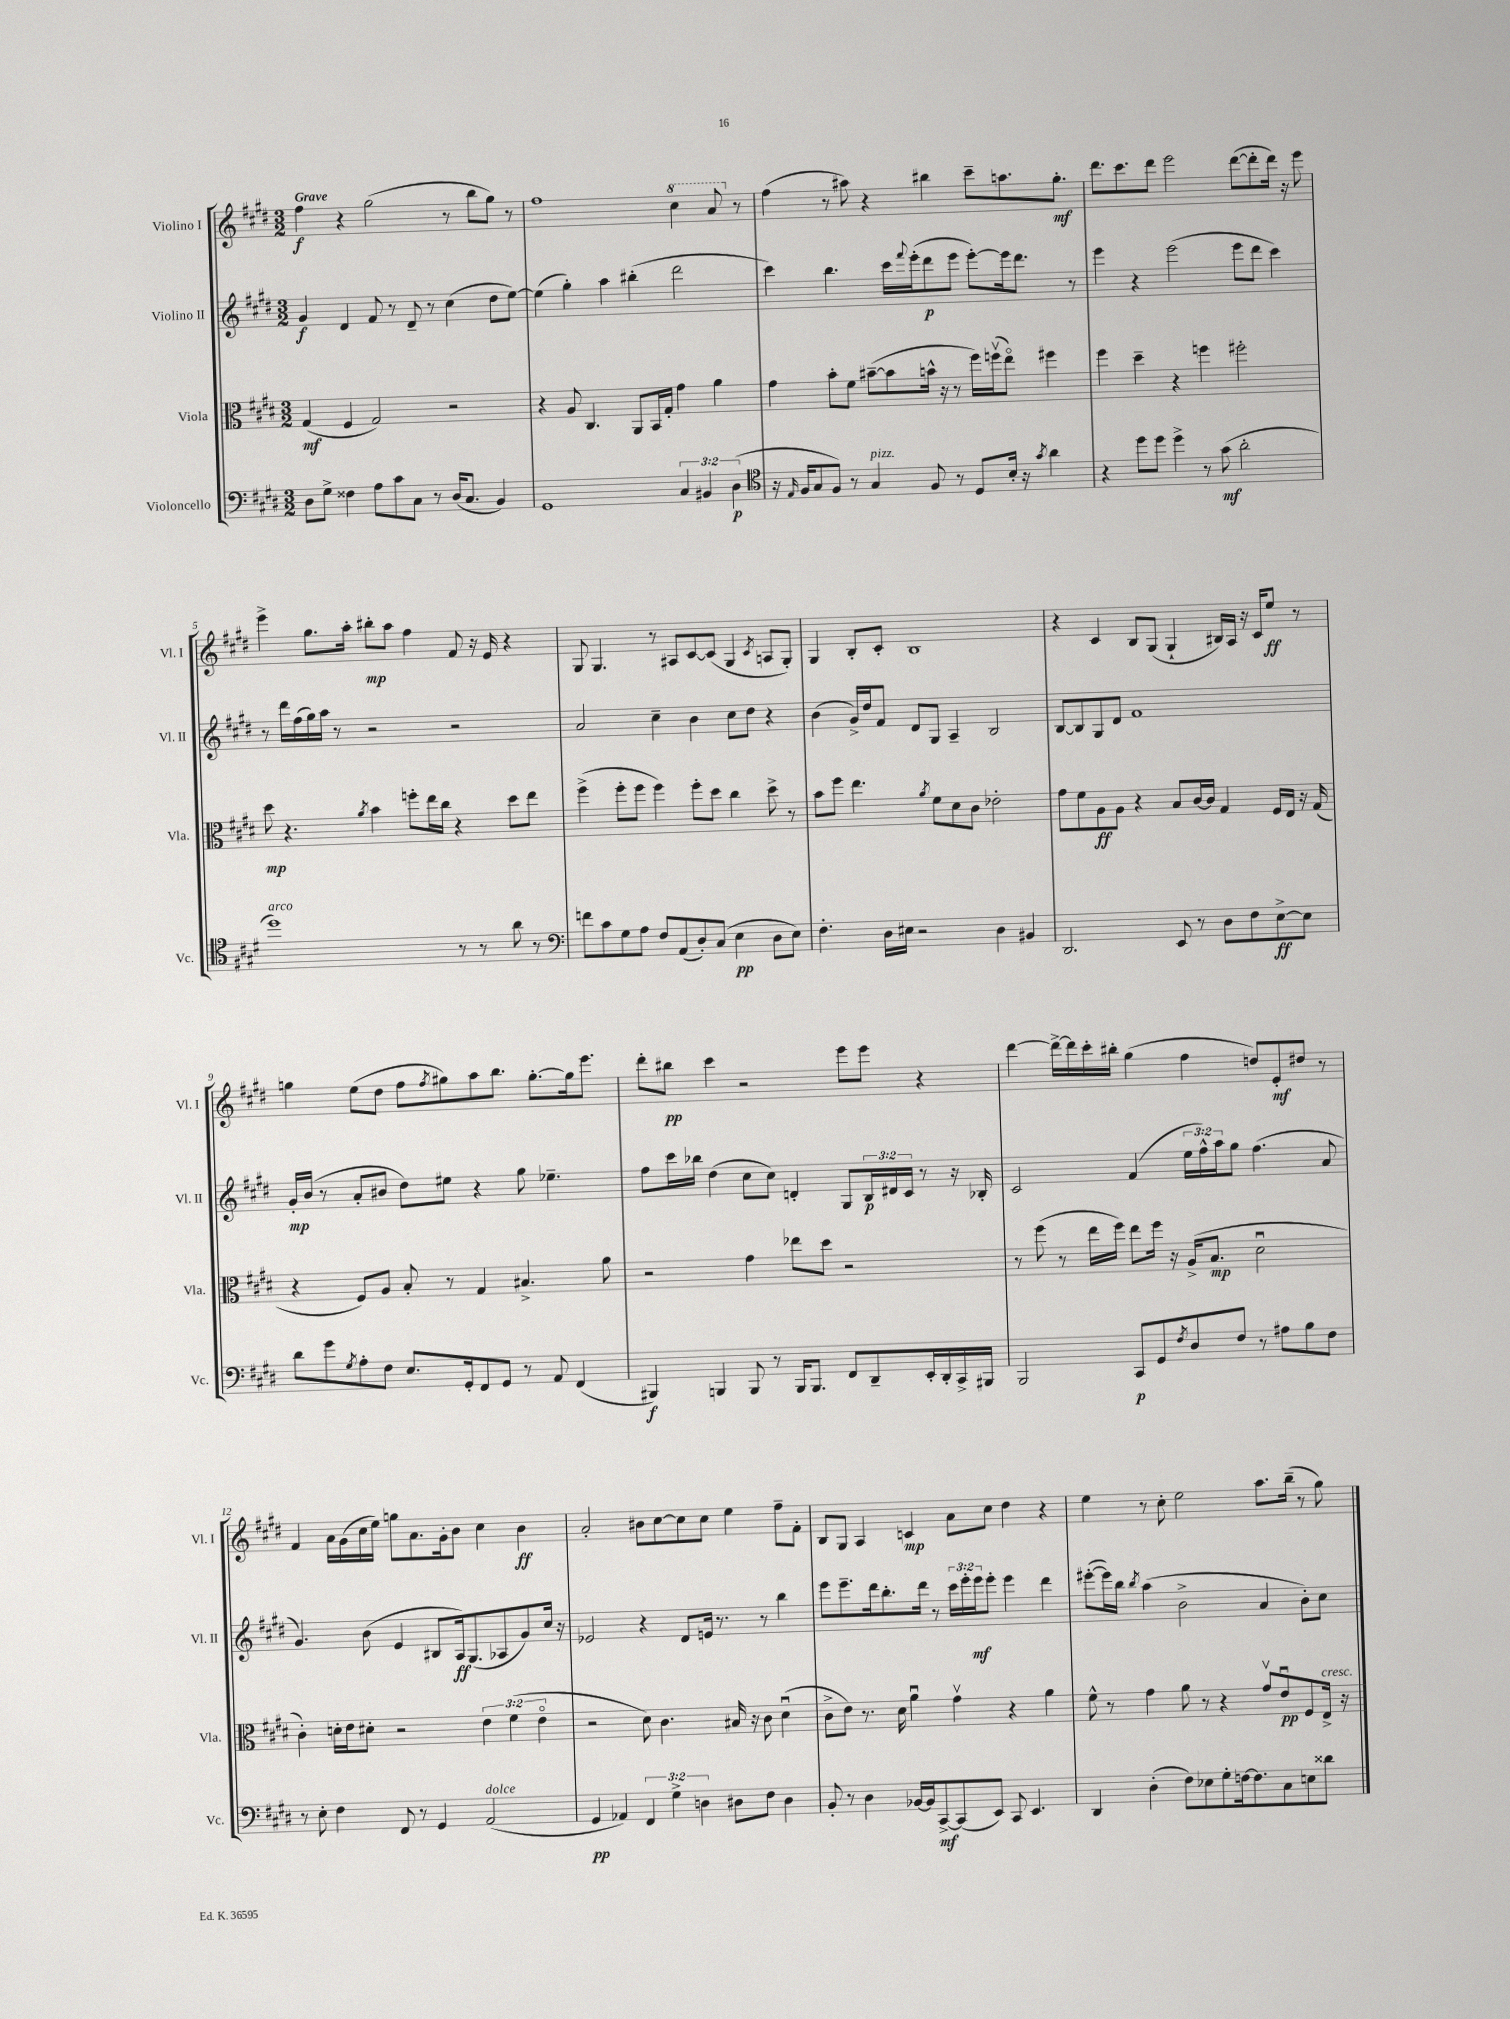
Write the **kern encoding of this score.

**kern	**dynam	**kern	**dynam	**kern	**dynam	**kern	**dynam
*part4	*part4	*part3	*part3	*part2	*part2	*part1	*part1
*staff4	*staff4	*staff3	*staff3	*staff2	*staff2	*staff1	*staff1
*I"Violoncello	*	*I"Viola	*	*I"Violino II	*	*I"Violino I	*
*I'Vc.	*	*I'Vla.	*	*I'Vl. II	*	*I'Vl. I	*
*clefF4	*	*clefC3	*	*clefG2	*	*clefG2	*
*k[f#c#g#d#]	*	*k[f#c#g#d#]	*	*k[f#c#g#d#]	*	*k[f#c#g#d#]	*
*M3/2	*	*M3/2	*	*M3/2	*	*M3/2	*
=1	=1	=1	=1	=1	=1	=1	=1
!	!	!	!	!	!	!LO:TX:a:B:t=Grave	!
8D#\L	.	(4G#/	mf	4g#/	f	4ff#\	f
8G#^\J	.	.	.	.	.	.	.
4F##X\	.	4F#/	.	4d#/	.	4r	.
8A\L	.	2G#/)	.	8f#/	.	(2gg#\	.
8c#\	.	.	.	8r	.	.	.
8C#\J	.	.	.	8d#~/	.	.	.
8r	.	.	.	8r	.	.	.
(16D#/KL	.	2r	.	(4cc#\	.	8r	.
8.C#/J	.	.	.	.	.	.	.
.	.	.	.	.	.	8bb\L	.
4BB/)	.	.	.	8dd#\L	.	8gg#\J)	.
.	.	.	.	[8ee\J)	.	8r	.
=2	=2	=2	=2	=2	=2	=2	=2
1GG#	.	4r	.	(4ee\]	.	1ff#	.
.	.	8A/	.	4gg#'\)	.	.	.
.	.	4.C#/	.	.	.	.	.
.	.	.	.	4aa\	.	.	.
.	.	8AA/L	.	(4bb#X'\	.	.	.
.	.	16BB/L	.	.	.	.	.
.	.	16G#'/JJ	.	.	.	.	.
*	*	*	*	*	*	*8va	*
6C#/	.	4g#\	.	2ddd#\	.	4ccc#\	.
6BB#X/	.	.	.	.	.	.	.
.	.	4a\	.	.	.	8aa/	.
(6D#\	p	.	.	.	.	.	.
*	*	*	*	*	*	*X8va	*
.	.	.	.	.	.	8r	.
=3	=3	=3	=3	=3	=3	=3	=3
*clefC4	*	*	*	*	*	*	*
16r	.	4g#\	.	4ccc#\)	.	(4ff#\	.
16qqE/	.	.	.	.	.	.	.
16F#/KL	.	.	.	.	.	.	.
8G#/	.	.	.	.	.	.	.
8F#/J)	.	8b'\L	.	4.bb\	.	8r	.
8r	.	8f#\J	.	.	.	8aa#X\)	.
!LO:TX:a:i:t=pizz.	!	!	!	!	!	!	!
4G#/	.	([8b#X~\L	.	.	.	4r	.
.	.	8b#\]	.	16ccc#\LL	.	.	.
.	.	.	.	8qqfff#/	.	.	.
.	.	.	.	(16eee'\J	.	.	.
8F#/	.	16bn^^\Jk	.	8ddd#\	p	4bb#X\	.
.	.	16r	.	.	.	.	.
8r	.	8r	.	8eee\J	.	.	.
8D#/L	.	16ff#\LL)	.	[8eee'\L)	.	8ccc#~\L	.
.	.	(16ffnv\J	.	.	.	.	.
16B'/Jk	.	8ee\J)	.	16eee\k]	.	8.aan\	.
16r	.	.	.	8.ddd#\J	.	.	.
8qg#/	.	.	.	.	.	.	.
4a\	.	4ff#X\	.	.	.	.	.
.	.	.	.	.	.	8.gg#'\J	mf
.	.	.	.	8r	.	.	.
=4	=4	=4	=4	=4	=4	=4	=4
4r	.	4ff#\	.	4eee\	.	8.ddd#\L	.
.	.	.	.	.	.	8.ccc#\	.
8dd#\L	.	4dd#~\	.	4r	.	.	.
8dd#\J	.	.	.	.	.	8ddd#\J	.
4dd#^\	.	4r	.	(2eee\	.	2eee\	.
8r	.	4ffn\	.	.	.	.	.
(8g#\	mf	.	.	.	.	.	.
2a'\	.	2ff#X'\	.	8eee\L	.	([8ddd#\L	.
.	.	.	.	8ddd#\J	.	8ddd#'\]	.
.	.	.	.	4ccc#\)	.	16ddd#\Jk)	.
.	.	.	.	.	.	16r	.
.	.	.	.	.	.	8eee\	.
!!LO:LB:g=z
=5	=5	=5	=5	=5	=5	=5	=5
!LO:TX:a:i:t=arco	!	!	!	!	!	!	!
1dd#)	.	8dd#\	mp	8r	.	4eee^\	.
.	.	4.r	.	16ddd#\LL	.	.	.
.	.	.	.	(16ff#\	.	.	.
.	.	.	.	16gg#\)	.	8.gg#\L	.
.	.	.	.	16aa\JJ	.	.	.
.	.	.	.	8r	.	.	.
.	.	.	.	.	.	16aa'\Jk	.
.	.	8qa/	.	.	.	.	.
.	.	4b\	.	2r	.	8bb#X'\L	mp
.	.	.	.	.	.	8aa\J	.
.	.	8ffn'\L	.	.	.	4ff#\	.
.	.	16ee\L	.	.	.	.	.
.	.	16cc#\JJ	.	.	.	.	.
8r	.	4r	.	2r	.	8f#/	.
8r	.	.	.	.	.	16r	.
.	.	.	.	.	.	16e/	.
8a\	.	8dd#\L	.	.	.	4r	.
8r	.	8ee\J	.	.	.	.	.
=6	=6	=6	=6	=6	=6	=6	=6
*clefF4	*	*	*	*	*	*	*
8fn\L	.	(4ff#^\	.	2a/	.	8G#/	.
8c#\	.	.	.	.	.	4.G#/	.
8G#\	.	8ff#'\L	.	.	.	.	.
8A\J	.	8ff#\J	.	.	.	.	.
8F#/L	.	4ff#\)	.	4cc#~\	.	8r	.
(8AA/	.	.	.	.	.	8A#X/L	.
8D#'/)	.	8ff#'\L	.	4b\	.	[8c#/	.
(8C#/J	.	8dd#\J	.	.	.	(8c#/J]	.
4E\	pp	4cc#\	.	8cc#\L	.	4G#/	.
.	.	.	.	8dd#\J	.	.	.
.	.	.	.	.	.	8qc#/	.
8D#\L	.	8dd#^\	.	4r	.	8An/L	.
8E\J)	.	8r	.	.	.	8G#'/J)	.
=7	=7	=7	=7	=7	=7	=7	=7
4.F#'\	.	8b\L	.	(4b\	.	4G#/	.
.	.	8ff#\J	.	.	.	.	.
.	.	4.ee\	.	16g#^/LL)	.	8B'/L	.
.	.	.	.	16dd#/J	.	.	.
16D#\LL	.	.	.	8f#/J	.	8c#'/J	.
16E#X\JJ	.	.	.	.	.	.	.
2r	.	.	.	8d#/L	.	1B	.
.	.	8qa/	.	.	.	.	.
.	.	8f#\L	.	8G#/J	.	.	.
.	.	8d#\	.	4A~/	.	.	.
.	.	8c#\J	.	.	.	.	.
4D#\	.	2e-X'\	.	2B/	.	.	.
4BB#X/	.	.	.	.	.	.	.
=8	=8	=8	=8	=8	=8	=8	=8
2.DD#/	.	8g#\L	.	[8B/L	.	4r	.
.	.	8f#\	.	8B/]	.	.	.
.	.	8A\	ff	8G#/	.	4c#/	.
.	.	8A\J	.	8d#/J	.	.	.
.	.	4r	.	1f#	.	8B/L	.
.	.	.	.	.	.	(8G#/J	.
8EE/	.	8B/L	.	.	.	4G#`/	.
8r	.	[16c#/L	.	.	.	.	.
.	.	16c#/JJ]	.	.	.	.	.
8D#\L	.	4G#/	.	.	.	16B#X/LL)	.
.	.	.	.	.	.	16A/JJ	.
8F#\	.	.	.	.	.	16r	.
.	.	.	.	.	.	16c#/KL	.
[8E^\	ff	16F#/LL	.	.	.	8ee/J	ff
.	.	16E/JJ	.	.	.	.	.
8E\J]	.	16r	.	.	.	8r	.
.	.	(16G#/	.	.	.	.	.
!!LO:LB:g=z
=9	=9	=9	=9	=9	=9	=9	=9
8d#\L	.	4r	.	16g#'/LL	mp	4ggn\	.
.	.	.	.	(16b/JJ	.	.	.
8g#\	.	.	.	8r	.	.	.
8qG#/	.	.	.	.	.	.	.
8A'\	.	8F#/L)	.	8a'/L	.	(8ee\L	.
8F#\J	.	8A/J	.	8b#X/J	.	8dd#\J	.
8.E/L	.	8B'/	.	8dd#\L)	.	8ff#\L	.
.	.	.	.	.	.	8qff#/	.
.	.	8r	.	8ee#X\J	.	8gg#X\)	.
16GG#'/k	.	.	.	.	.	.	.
8FF#/	.	4G#/	.	4r	.	8aa\	.
8GG#/J	.	.	.	.	.	8.bb\J	.
8r	.	4.B#X^/	.	8gg#\	.	.	.
.	.	.	.	.	.	[8.gg#'\L	.
8AA/	.	.	.	4.ee-X~\	.	.	.
(4FF#/	.	.	.	.	.	16gg#\k]	.
.	.	.	.	.	.	8.eee\J	.
.	.	8a\	.	.	.	.	.
=10	=10	=10	=10	=10	=10	=10	=10
4BBB#X/)	f	2r	.	8ff#\L	.	8ddd#'\L	.
.	.	.	.	16ccc#\L	.	8bb#X\J	pp
.	.	.	.	16bb-X\JJ	.	.	.
4BBBn/	.	.	.	(4dd#\	.	4ccc#\	.
8BBB/	.	4g#\	.	8cc#\L	.	2r	.
8r	.	.	.	8cc#\J)	.	.	.
16BBB/KL	.	8ee-X\L	.	4dn'/	.	.	.
8.BBB/J	.	.	.	.	.	.	.
.	.	8dd#\J	.	.	.	.	.
8FF#/L	.	2r	.	8G#/L	.	8eee\L	.
8DD#~/	.	.	.	24B/L	p	8eee\J	.
.	.	.	.	24d#X/	.	.	.
.	.	.	.	24c#/JJ	.	.	.
16EE'/L	.	.	.	8r	.	4r	.
16DD#'/	.	.	.	.	.	.	.
16CC#^/	.	.	.	16r	.	.	.
16BBB#X/JJ	.	.	.	16B-X'/	.	.	.
=11	=11	=11	=11	=11	=11	=11	=11
2BBB/	.	8r	.	2c#/	.	[4ddd#\	.
.	.	(8ff#\	.	.	.	.	.
.	.	8r	.	.	.	16ddd#^\LL_	.
.	.	.	.	.	.	16ddd#\]	.
.	.	16ee\LL	.	.	.	16ccc#'\	.
.	.	16ff#\JJ)	.	.	.	16bb#X'\JJ	.
8CC#/L	p	8ee\L	.	(4f#/	.	(4gg#\	.
8GG#/	.	16ff#\Jk	.	.	.	.	.
.	.	16r	.	.	.	.	.
8qF#/	.	.	.	.	.	.	.
8D#/	.	(16A^/KL	.	24ee\LL	.	4ff#\	.
.	.	.	.	24ff#^^\)	.	.	.
.	.	8.B/J	mp	.	.	.	.
.	.	.	.	24aa\J	.	.	.
8F#/J	.	.	.	8gg#\J	.	.	.
8r	.	2d#u\	.	(4.ff#\	.	8ddn/L)	.
8A#X\L	.	.	.	.	.	8e'/	mf
8B\	.	.	.	.	.	8dd#X/J	.
8F#\J	.	.	.	8a/	.	8r	.
!!LO:LB:g=z
=12	=12	=12	=12	=12	=12	=12	=12
8r	.	4c#'\)	.	4.g#/)	.	4f#/	.
8E'\	.	.	.	.	.	.	.
4F#\	.	16dn'\LL	.	.	.	16a\LL	.
.	.	16e\J	.	.	.	(16g#\	.
.	.	8d#X'\J	.	(8b\	.	16cc#\	.
.	.	.	.	.	.	16ee\JJ)	.
8FF#/	.	2r	.	4e/	.	8ggn\L	.
8r	.	.	.	.	.	8.a\	.
4GG#/	.	.	.	8B#X/L	.	.	.
.	.	.	.	.	.	16g#'\k	.
.	.	.	.	16A/k)	ff	8b\J	.
.	.	.	.	(8.G#/	.	.	.
!LO:TX:a:i:t=dolce	!	!	!	!	!	!	!
(2AA/	.	6e\	.	.	.	4cc#\	.
.	.	.	.	8A-X/	.	.	.
.	.	(6f#\	.	.	.	.	.
.	.	.	.	8g#/)	.	4b\	ff
.	.	6e\	.	.	.	.	.
.	.	.	.	16cc#/Jk	.	.	.
.	.	.	.	16r	.	.	.
=13	=13	=13	=13	=13	=13	=13	=13
4GG#/	pp	2r	.	2e-X/	.	2a'/	.
4AA-X/)	.	.	.	.	.	.	.
6FF#/	.	8d#\)	.	4r	.	8b#X\L	.
.	.	4.c#\	.	.	.	[8cc#\	.
6G#^\	.	.	.	.	.	.	.
.	.	.	.	8d#/L	.	8cc#\]	.
6Dn\	.	.	.	.	.	.	.
.	.	.	.	16en/Jk	.	8cc#\J	.
.	.	.	.	8.r	.	.	.
8D#X\L	.	16B#X/	.	.	.	4ee\	.
.	.	16r	.	.	.	.	.
8F#\J	.	8c#\	.	8r	.	.	.
4D#\	.	(4d#u\	.	4bb\	.	8ff#~\L	.
.	.	.	.	.	.	8f#'\J	.
=14	=14	=14	=14	=14	=14	=14	=14
8BB'/	.	8c#^\L	.	8eee\L	.	8B/L	.
8r	.	8e\J)	.	8.eee~\	.	8G#/J	.
4D#\	.	8.r	.	.	.	4A/	.
.	.	.	.	16ddd#\k	.	.	.
.	.	.	.	8.bb'\	.	.	.
.	.	16d#\	.	.	.	.	.
[16BB-X/LL	.	4au\	.	.	.	4cn/	mp
16BB-/J]	.	.	.	16ddd#\Jk	.	.	.
[8CC#^/	mf	.	.	8r	.	.	.
(8CC#/]	.	4g#v\	.	24ccc#\LL	.	8a\L	.
.	.	.	.	24eee'\	.	.	.
.	.	.	.	24eee\J	mf	.	.
8EE/J)	.	.	.	8eee'\J	.	8cc#\J	.
8CC#/	.	4r	.	4eee\	.	4dd#\	.
4.EE/	.	.	.	.	.	.	.
.	.	4a\	.	4ddd#\	.	4r	.
=15	=15	=15	=15	=15	=15	=15	=15
4DD#/	.	8f#^^\	.	([8eee#X'\L	.	4ee\	.
.	.	8r	.	16eee#\L])	.	.	.
.	.	.	.	16bb\JJ	.	.	.
.	.	.	.	8qbb/	.	.	.
(4D#'\	.	4g#\	.	(4aa\	.	8r	.
.	.	.	.	.	.	8cc#'\	.
8F#\L)	.	8a\	.	2b^\	.	2ee\	.
8E-X\	.	8r	.	.	.	.	.
8G#'\	.	4r	.	.	.	.	.
[16Fn\k	.	.	.	.	.	.	.
8.F\]	.	.	.	.	.	.	.
.	.	8g#v/L	.	4a/	.	8.aa\L	.
8C#\	.	8eu/	pp	.	.	.	.
.	.	.	.	.	.	(16bb~\Jk	.
8En\	.	8F#/	.	8b'\L)	.	8r	.
!	!	!LO:TX:a:i:t=cresc.	!	!	!	!	!
8d##X\J	.	16E^/Jk	.	8cc#\J	.	8gg#\)	.
.	.	16r	.	.	.	.	.
==	==	==	==	==	==	==	==
*-	*-	*-	*-	*-	*-	*-	*-
